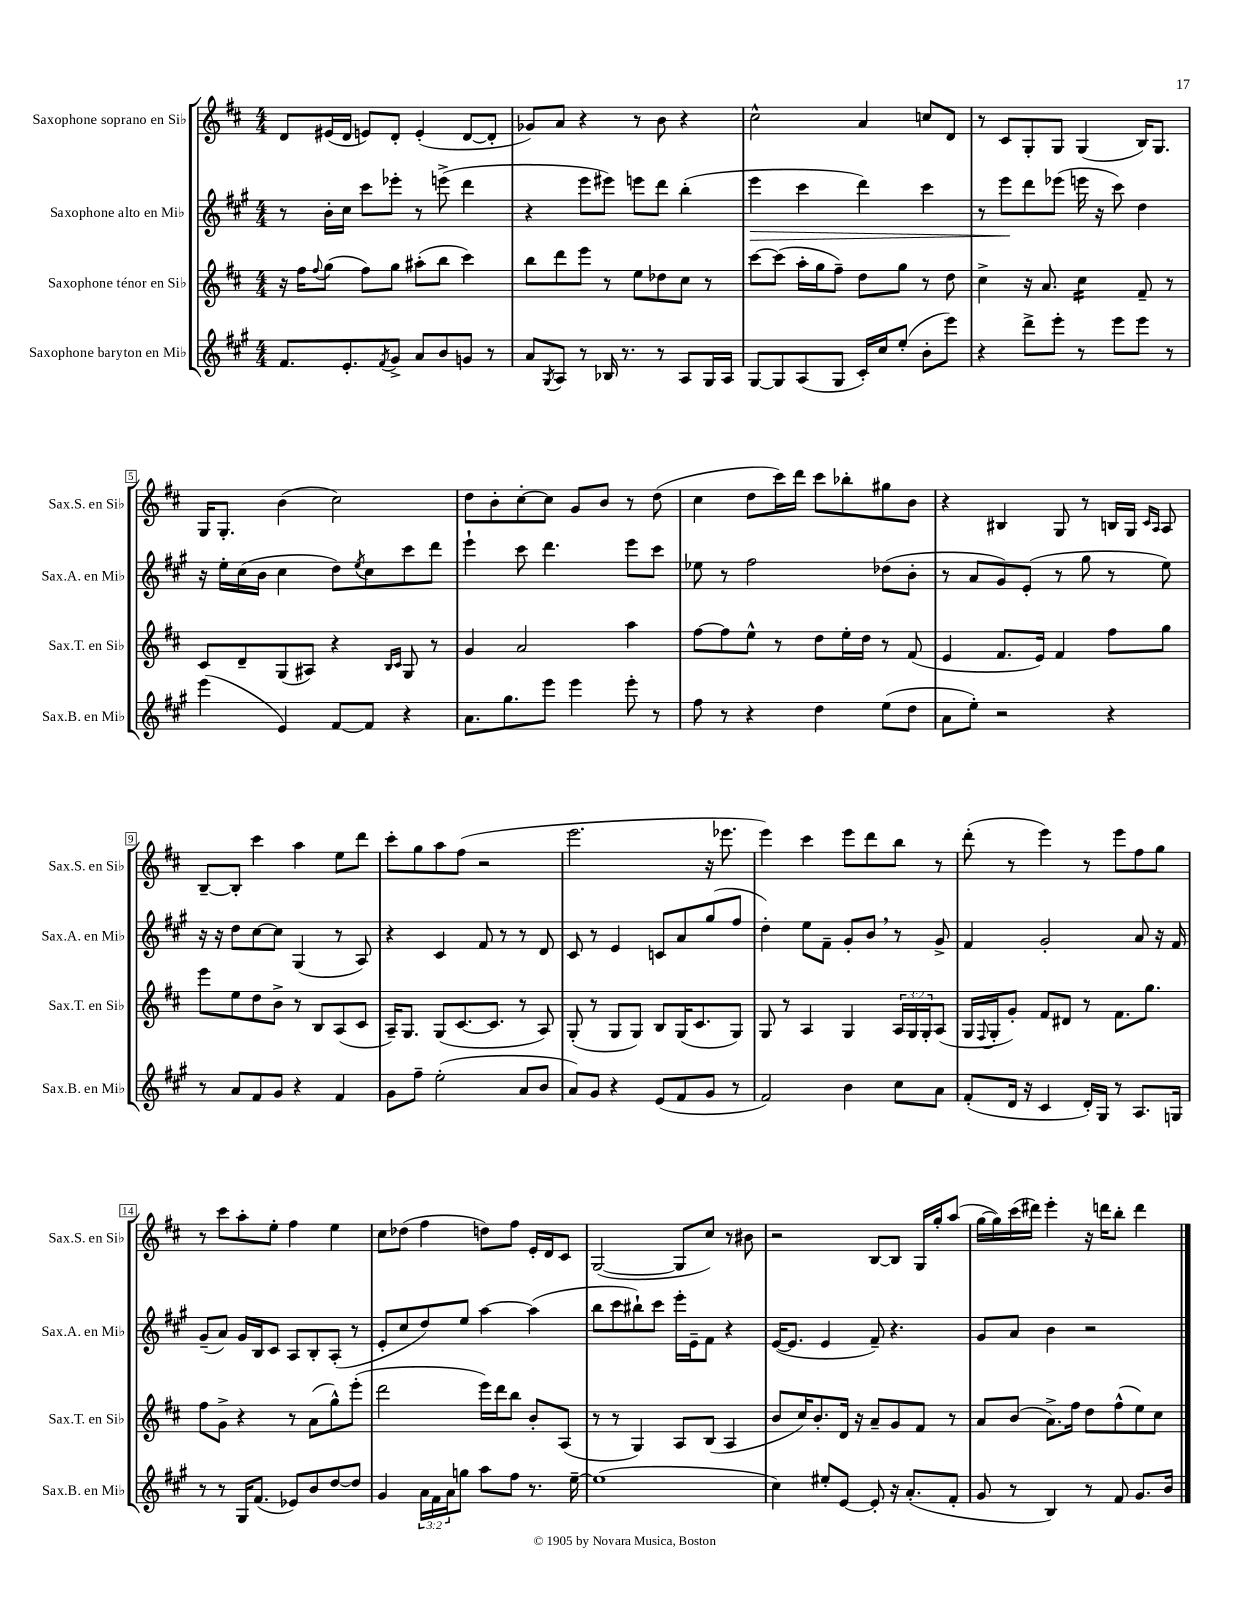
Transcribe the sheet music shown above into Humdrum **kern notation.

**kern	**kern	**kern	**kern
*staff4	*staff3	*staff2	*staff1
*clefG2	*clefG2	*clefG2	*clefG2
*k[f#c#g#]	*k[f#c#]	*k[f#c#g#]	*k[f#c#]
*M4/4	*M4/4	*M4/4	*M4/4
8.f#	16r	8r	8d
.	16ff#	.	.
.	8qqff#	.	.
.	(8gg	16b'	(16e#
8.e'	.	16cc#	16d
.	8ff#)	8ccc#	8e)
8qf#	.	.	.
8g#^	8gg	8eee-'	8d'
8a	(8aa#'	8r	(4e'
8b	8bb	(8eee^	.
8g	4ccc#)	4ddd	[8d
8r	.	.	8d']
=	=	=	=
8a	8bb	4r	8g-)
8qG#	.	.	.
8A	8ddd	.	8a
8r	8eee	8eee	4r
16B-	8r	8eee#)	.
8.r	.	.	.
.	8ee	8eee	8r
8r	8dd-	8ddd	8b
8A	8cc#	(4bb'	4r
16G#	8r	.	.
16A	.	.	.
=	=	=	=
[8G#	[8ccc#	4eee	2cc#^^
8G#]	(8ccc#]	.	.
(8A	16aa'	4ccc#	.
.	16gg	.	.
8G#	8ff#~)	.	.
16c#')	8dd	4ddd)	4a
16cc#	.	.	.
(8ee'	8gg	.	.
8b'	8r	4ccc#	8cc
8eee)	8dd	.	8d
=	=	=	=
4r	4cc#^	8r	8r
.	.	8eee	8c#
8ddd^	16r	8ddd	8G'
.	8.a	.	.
8eee'	.	(8eee-	8G
8r	4cc#	16eee	(4G
.	.	16r	.
8eee	.	8ccc#)	.
8eee	8f#~	4dd	16B)
.	.	.	8.G
8r	8r	.	.
=	=	=	=
(4eee	8c#	16r	16G
.	.	16ee'	8.G'
.	8d~	(16cc#	.
.	.	16b	.
4e)	(8G	4cc#	(4b
.	8A#)	.	.
[8f#	4r	8dd)	2cc#)
.	.	8qee	.
8f#]	.	8cc#	.
.	16qqB	.	.
.	16qqc#	.	.
4r	8G	8ccc#	.
.	8r	8ddd	.
=	=	=	=
8.a	4g	4eee`	8dd
.	.	.	8b'
8.gg#	.	.	.
.	2a	8ccc#	[8cc#'
8eee	.	4.ddd	8cc#]
4eee	.	.	8g
.	.	.	8b
8eee'	4aa	8eee	8r
8r	.	8ccc#	(8dd
=	=	=	=
8ff#	[8ff#	8ee-	4cc#
8r	8ff#]	8r	.
4r	8ee^^	2ff#	8dd
.	8r	.	16ccc#)
.	.	.	16ddd
4dd	8dd	.	8ccc#
.	16ee'	.	8bb-'
.	16dd	.	.
(8ee	8r	(8dd-	8gg#
8dd	(8f#	8b'	8b
=	=	=	=
8a	4e	8r	4r
8ee')	.	8a	.
2r	8.f#	8g#)	4B#
.	.	(8e'	.
.	16e)	.	.
.	4f#	8r	8G
.	.	8gg#	8r
4r	8ff#	8r	16B
.	.	.	16G
.	.	.	16qqc#
.	.	.	16qqA
.	8gg	8ee)	8A
=	=	=	=
8r	8eee	16r	[8B~
.	.	16r	.
8a	8ee	8dd	8B']
8f#	8dd	[8cc#	4ccc#
8g#	8b^	8cc#]	.
4r	8r	(4G#	4aa
.	8B	.	.
4f#	(8A	8r	8ee
.	8c#	8A)	8ddd
=	=	=	=
8g#	16A~)	4r	8ccc#'
.	8.G	.	.
8ff#~	.	.	8gg
(2ee'	(8G	4c#	8aa
.	[8.c#	.	(8ff#
.	.	8f#	2r
.	8.c#]	.	.
.	.	8r	.
8a	8r	8r	.
8b	8A)	8d	.
=	=	=	=
8a)	(8G'	8c#	2.eee
8g#	8r	8r	.
4r	8G	4e	.
.	8G)	.	.
(8e	8B	8c	.
8f#	(16G	8a	.
.	8.c#	.	.
8g#	.	(8gg#	16r
.	.	.	8.eee-
8r	8G)	8ff#	.
=	=	=	=
2f#)	8G	4dd')	4eee)
.	8r	.	.
.	4A	8ee	4ccc#
.	.	8f#~	.
4b	4G	8g#'	8eee
.	.	8b	8ddd
8cc#	24A	8r	8bb
.	24G	.	.
.	24G'	.	.
8a	(8A	8g#^	8r
=	=	=	=
(8f#'	16G	4f#	(8ddd'
.	8qqF#	.	.
.	16G'	.	.
16d	8g')	.	8r
16r	.	.	.
4c#	8f#	2g#'	4eee)
.	8d#	.	.
16d')	8r	.	8r
16G#	.	.	.
8r	8.f#	.	8eee
8.A	.	8a	8ff#
.	8.gg	.	.
.	.	16r	8gg
16G	.	16f#	.
=	=	=	=
8r	8ff#	(8g#~	8r
8r	8g^	8a)	8ccc#
16G#	4r	16g#	8aa'
(8.f#	.	16B	.
.	.	8c#	8ee'
8e-)	8r	8A	4ff#
8b	(8a	8B'	.
[8dd	8gg^^)	(8A'	4ee
8dd]	(8eee'	8r	.
=	=	=	=
4g#	2ddd	8e'	8cc#
.	.	8cc#	(8dd-
24a	.	8dd)	4ff#
24f#	.	.	.
24a	.	.	.
8gg	.	8ee	.
8aa	16eee)	[4aa	8dd)
.	16ddd	.	.
8ff#	8bb	.	8ff#
8.r	8b'	(4aa]	16e'
.	.	.	16d
.	(8A	.	8c#
[16ee~	.	.	.
=	=	=	=
(1ee]	8r	8bb	([2G
.	8r	8ccc#	.
.	4G)	8bb#`)	.
.	.	8ccc#	.
.	8A	16eee'	8G]
.	.	16e~	.
.	(8B	8f#	8cc#)
.	4A	4r	8r
.	.	.	8b#
=	=	=	=
4cc#)	8b	([16e	2r
.	.	8.e]	.
.	16cc#)	.	.
.	8.b'	.	.
8ee#'	.	4e	.
[8e	16d	.	.
.	16r	.	.
8e']	8a~	8f#~)	[8B
16r	8g	4.r	8B]
(8.a'	.	.	.
.	8f#	.	16G
.	.	.	16gg'
8f#'	8r	.	(8aa
=	=	=	=
8g#	8a	8g#	[16gg
.	.	.	16gg])
8r	(8b	8a	(16ccc#
.	.	.	16ddd#)
4B)	8.a^)	4b	4eee'
.	16ff#	.	.
8r	8dd	2r	16r
.	.	.	16ddd
8f#	(8ff#^^	.	8bb'
8.g#	8ee)	.	4ddd
.	8cc#	.	.
16b	.	.	.
==	==	==	==
*-	*-	*-	*-
